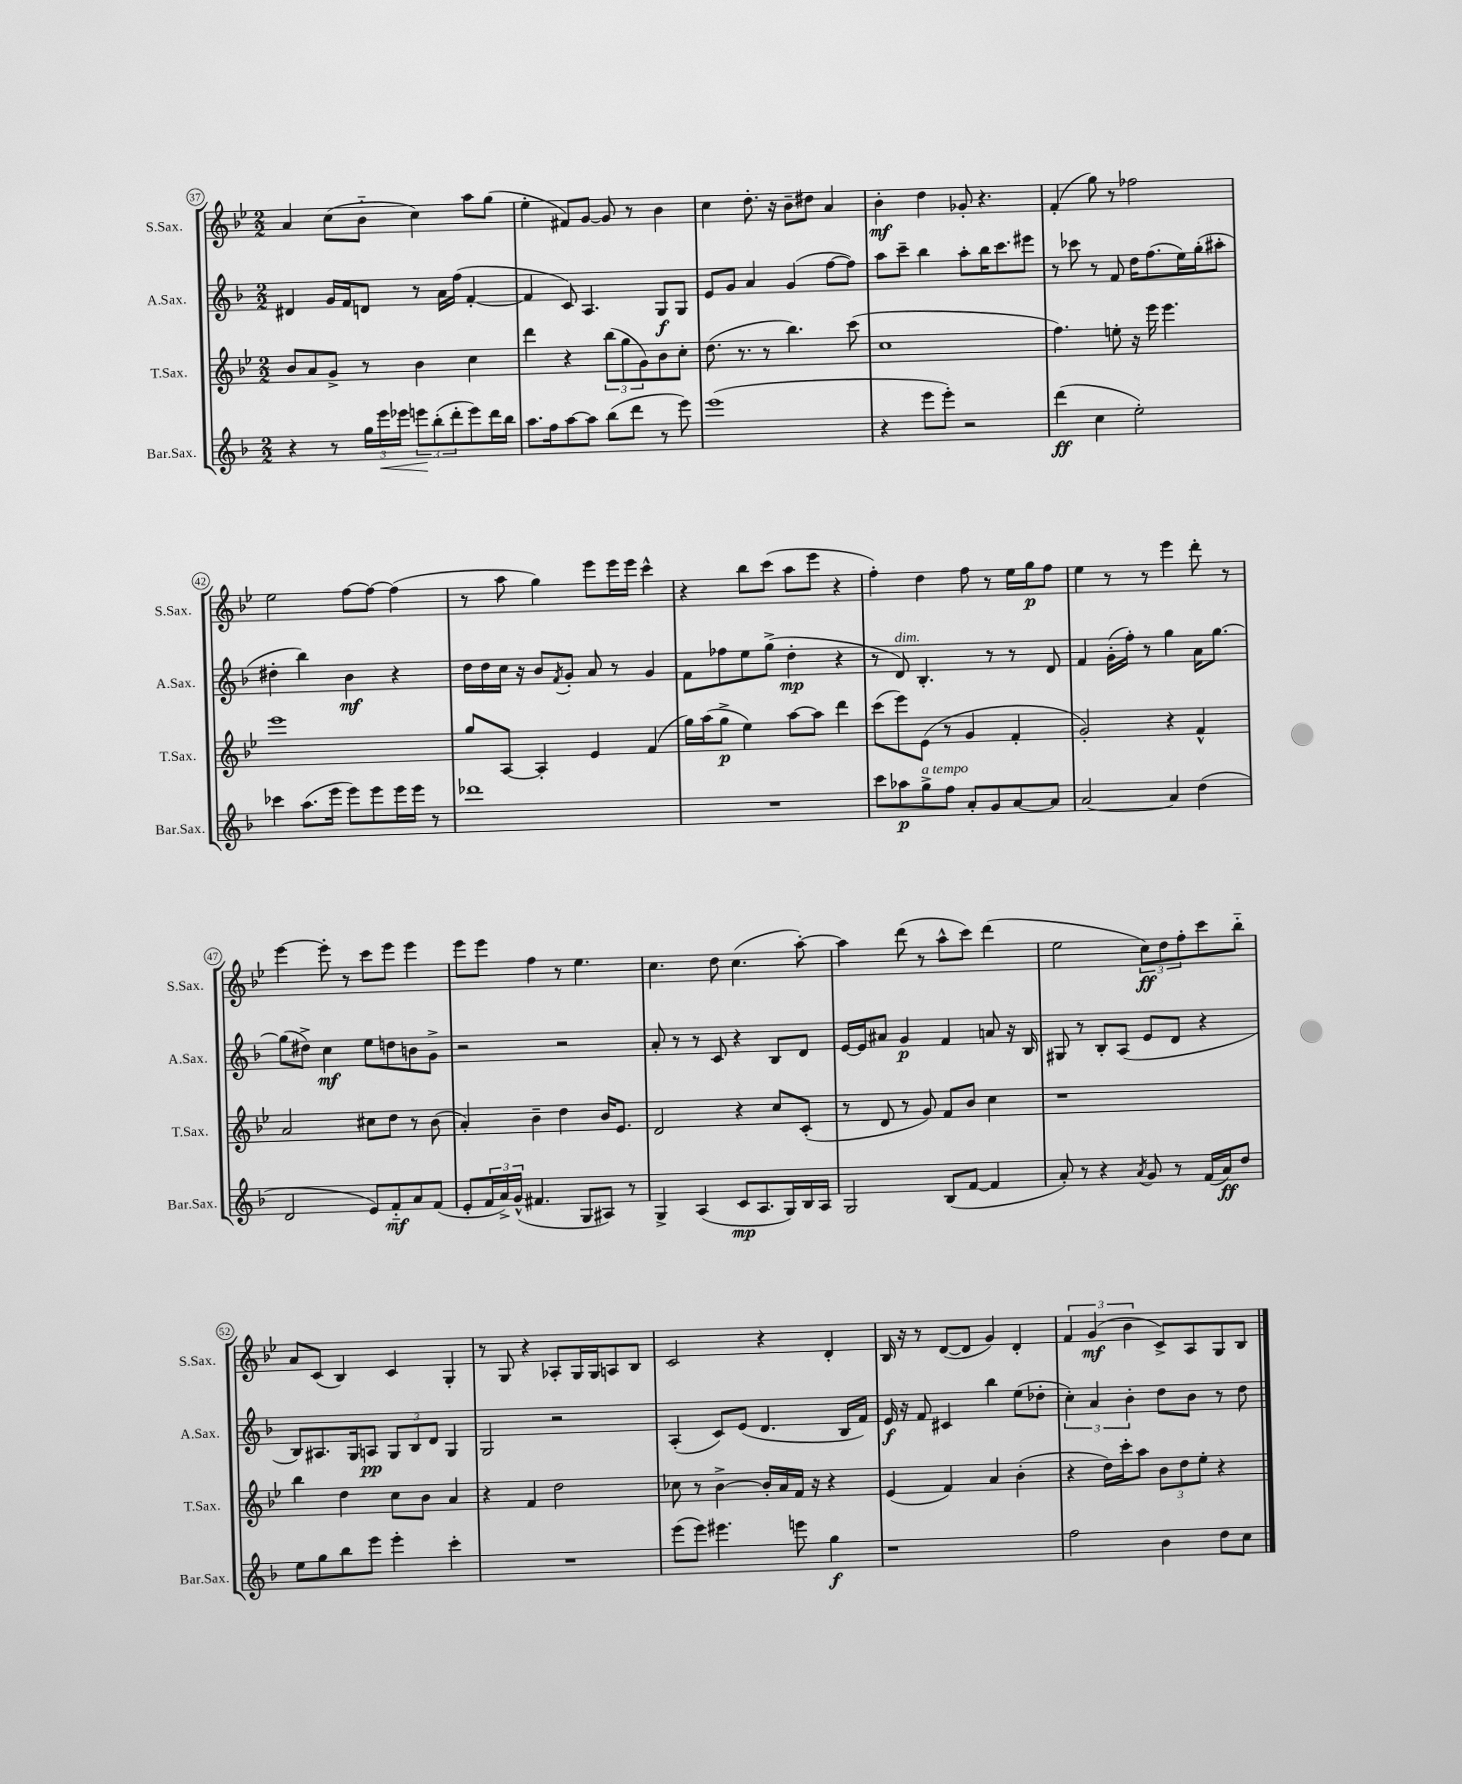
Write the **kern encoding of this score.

**kern	**kern	**kern	**kern
*staff4	*staff3	*staff2	*staff1
*clefG2	*clefG2	*clefG2	*clefG2
*k[b-]	*k[b-e-]	*k[b-]	*k[b-e-]
*M2/2	*M2/2	*M2/2	*M2/2
4r	8b-	4d#	4a
.	8a	.	.
8r	8g^	16g	(8cc
.	.	16f	.
24gg	8r	8d	8b-'~
24eee	.	.	.
24eee-	.	.	.
12eee	4b-	8r	4cc)
(12bb-'	.	.	.
.	.	16a	.
12ddd'	.	.	.
.	.	(16ff	.
8eee)	4cc	[4f'	8aa
16ddd	.	.	(8gg
16bb-	.	.	.
=	=	=	=
8.aa	4ddd	4f]	4ee-'
16ff	.	.	.
[8aa	4r	8c)	8f#)
8aa]	.	4.A	[8g
(8bb-	(12bb-	.	8g]
.	12gg	.	.
8ddd	.	.	8r
.	12g)	.	.
8r	8b-	8G	4b-
8eee)	8cc'	8G	.
=	=	=	=
(1eee	(8.dd	8e	4cc
.	.	8g	.
.	8.r	.	.
.	.	4a	8.dd'
.	8r	.	.
.	.	.	16r
.	4.bb-)	(4g	8b-~
.	.	.	8dd#
.	.	[8ff	4a
.	(8ccc	8ff])	.
=	=	=	=
4r	1cc	8aa	4b-'
.	.	8ccc~	.
8eee	.	4bb-	4dd
8eee')	.	.	.
2r	.	8aa'	8g-'
.	.	16bb-	4.r
.	.	8.ccc	.
.	.	8eee#	.
=	=	=	=
(4ddd	4.ff)	8r	(4f'
.	.	8ccc-	.
4cc	.	8r	8gg)
.	8ee'	8f	8r
2ee')	16r	16dd	2ff-
.	16eee-	(8.ff	.
.	4.eee-	.	.
.	.	16ee)	.
.	.	(16gg'	.
.	.	8aa#'	.
=	=	=	=
4ccc-	1eee-	4dd#'	2ee-
(8.aa	.	4bb-)	.
16eee	.	.	.
8eee)	.	4b-	[8ff
8eee	.	.	8ff_
16eee	.	4r	(4ff]
16eee	.	.	.
8r	.	.	.
=	=	=	=
1ddd-	8gg	16dd	8r
.	.	16dd	.
.	[8A	16cc	8aa
.	.	16r	.
.	4A']	8b-	4gg)
.	.	8qf	.
.	.	8g'	.
.	4e-	8a	8eee-
.	.	8r	16eee-
.	.	.	16eee-
.	(4f	4g	4ccc^^
=	=	=	=
1r	16gg)	8f	4r
.	(16aa	.	.
.	8gg^	8ff-	.
.	4ee-)	8ee	8bb-
.	.	(8gg^	(8ccc
.	[8aa	4dd'	8aa
.	8aa]	.	8eee-
.	4ddd	4r	4r
=	=	=	=
8ccc	(8ccc	8r	4ff')
8aa-	8eee-)	8d)	.
8gg^	(8e-	4.B-'	4dd
8ff	8r	.	.
8a'	4g	.	8ff
8g	.	8r	8r
[8a	4f'	8r	16ee-
.	.	.	16gg
8a]	.	8d	8ff
=	=	=	=
[2a	2g')	4f	4ee-
.	.	(16g'	8r
.	.	16ff')	.
.	.	8r	8r
4a]	4r	4gg	4eee-
(4dd	4f^^	16a	8ddd'
.	.	[8.gg	.
.	.	.	8r
=	=	=	=
2d	2a	(8gg]	[4eee-
.	.	8dd#^)	.
.	.	4cc	8eee-']
.	.	.	8r
8e)	8cc#	8ee	8ccc
8f'~	8dd	8dd	8eee-
8a	8r	8b	4eee-
(8f	(8b-	8g^	.
=	=	=	=
8e'	4a')	2r	8eee-
24f	.	.	8eee-
24a^)	.	.	.
(24g^^	.	.	.
4.f#	4b-~	.	4ff
.	4dd	2r	8r
8G	.	.	4.ee-
8A#)	16b-	.	.
.	8.e-	.	.
8r	.	.	.
=	=	=	=
4G^	2d	8a'	4.cc
.	.	8r	.
(4A	.	8r	.
.	.	8c	8dd
8c	4r	4r	(4.cc
8.A	.	.	.
.	8cc	8B-	.
16G)	.	.	.
16B-	(8c'	8d	[8aa')
16A	.	.	.
=	=	=	=
2G	8r	[16e	4aa]
.	.	16e]	.
.	8d	8a#	.
.	8r	4g	(8ddd
.	8g)	.	8r
(8B-	8f	4f	8aa^^
[8f	8b-	.	8ccc)
4f]	4cc	8a	(4ddd
.	.	16r	.
.	.	16B-	.
=	=	=	=
8a')	1r	8G#	2ee-
8r	.	8r	.
4r	.	8B-'	.
.	.	(8A	.
8qa	.	.	.
8g	.	8e	12cc)
.	.	.	12dd
8r	.	8d	.
.	.	.	12ff'
(16f	.	4r	8ccc
16a)	.	.	.
8dd	.	.	8bb-'~
=	=	=	=
8ee	4bb-	8B-)	8a
8gg	.	8.A#	(8c
8bb-	4dd	.	4B-)
.	.	16G	.
8eee	.	8A	.
4eee'	8cc	12G	4c
.	.	12B-	.
.	8b-	.	.
.	.	12d	.
4ccc'	4a	4G	4G'
=	=	=	=
1r	4r	2G	8r
.	.	.	8G
.	4f	.	4r
.	2dd	2r	8A-'
.	.	.	16G
.	.	.	16G
.	.	.	8A
.	.	.	8B-
=	=	=	=
(8eee	8cc-	(4A'	2c
8eee)	8r	.	.
4.eee#	[4b-^	8c)	.
.	.	(8e	.
.	16b-']	4.d	4r
.	16a	.	.
8eee	16f	.	.
.	16r	.	.
4gg	4r	.	4d'
.	.	16B-	.
.	.	16f)	.
=	=	=	=
1r	(4e-	16e	16B-
.	.	16r	16r
.	.	8f	8r
.	4f)	4c#	([8d
.	.	.	8d]
.	4a	4bb-	4g)
.	(4b-'	(8ee	4d'
.	.	8dd-'	.
=	=	=	=
2ff	4r	6cc')	6f
.	.	6a	(6g
.	16dd)	.	.
.	16ccc'	.	.
.	.	6b-'	6b-
.	8aa	.	.
4b-	12b-	8dd	8c^)
.	12dd	.	.
.	.	8b-	8A
.	12ee-'	.	.
8dd	4r	8r	8G
8cc	.	8dd	8B-
==	==	==	==
*-	*-	*-	*-
